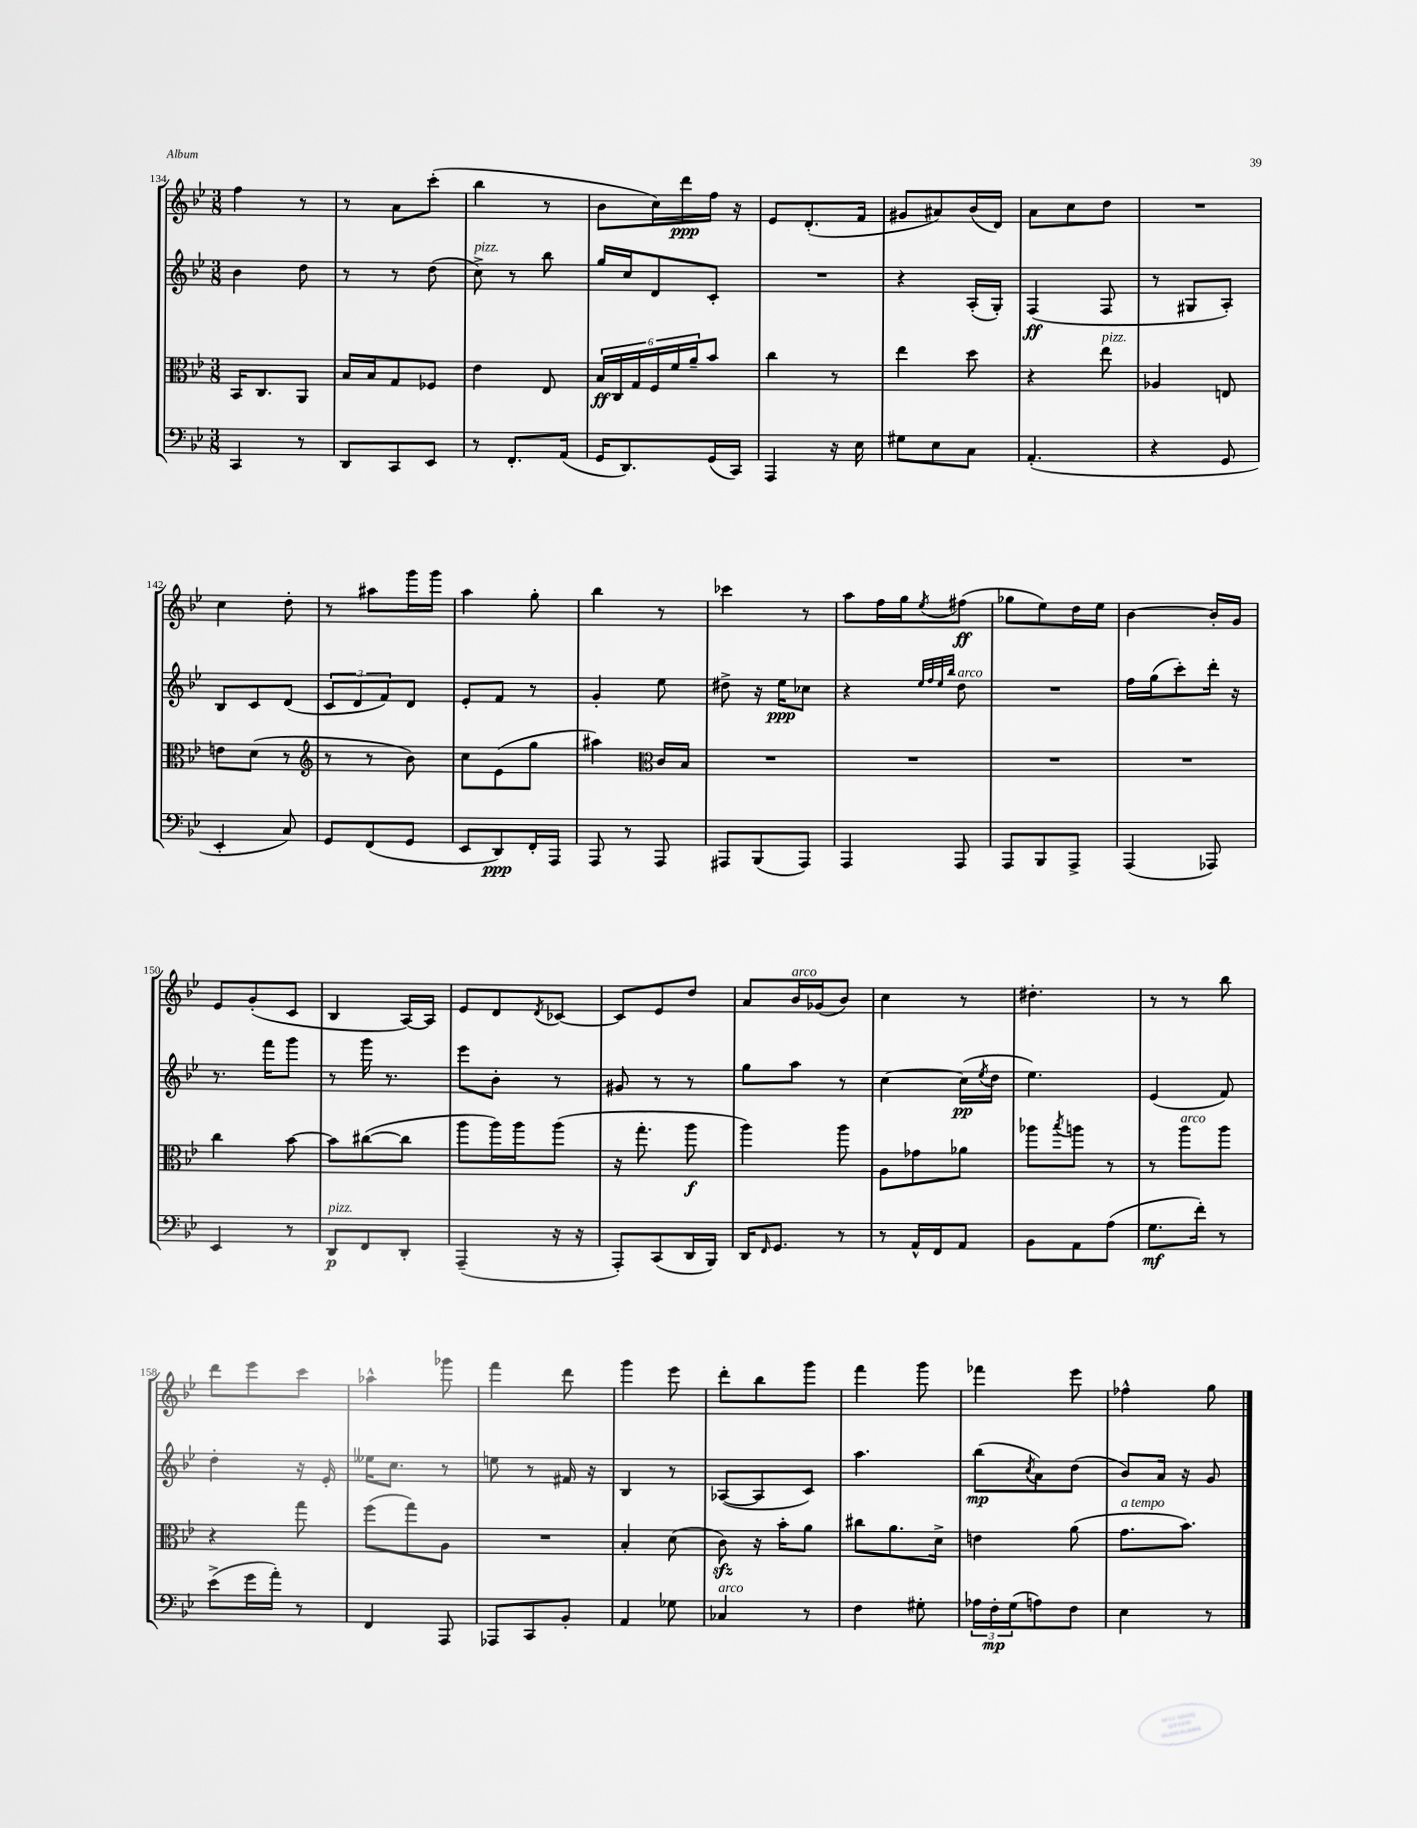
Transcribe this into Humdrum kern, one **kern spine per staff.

**kern	**kern	**kern	**kern
*staff4	*staff3	*staff2	*staff1
*clefF4	*clefC3	*clefG2	*clefG2
*k[b-e-]	*k[b-e-]	*k[b-e-]	*k[b-e-]
*M3/8	*M3/8	*M3/8	*M3/8
4CC/	16BB-/LK	4b-\	4ff\
.	8.C/	.	.
8r	8AA/J	8dd\	8r
=	=	=	=
8DD/L	16B-/LL	8r	8r
.	16B-/J	.	.
8CC/	8G/	8r	8a\L
8EE-/J	8F-/J	(8dd\	(8ccc'\J
=	=	=	=
8r	4e-\	8cc^\)	4bb-\
8.FF'/L	.	8r	.
.	8E-/	8bb-\	8r
(16AA/Jk	.	.	.
=	=	=	=
16GG/LK	24B-/LL	16gg/LL	8b-\L
.	24C/	.	.
8.DD/)	.	16cc/J	.
.	24G/	.	.
.	24F/	8d/	16cc\L)
.	24f/	.	.
.	.	.	16ddd\
.	24a~/J	.	.
(16GG/L	8b-/J	8c'/J	16ff\JJ
16CC/JJ)	.	.	16r
=	=	=	=
4AAA/	4cc\	4.r	8e-/L
.	.	.	(8.d'/
16r	8r	.	.
16E-\	.	.	16f/Jk
=	=	=	=
8G#\L	4ee-\	4r	8g#/L
8E-\	.	.	8a#/)
8C\J	8dd\	(16A'/LL	(16b-/L
.	.	16G'/JJ)	16d/JJ)
=	=	=	=
(4.AA'/	4r	(4F/	8a\L
.	.	.	8cc\
.	8ee-\	8F/	8dd\J
=	=	=	=
4r	4A-/	8r	4.r
.	.	8G#/L	.
8GG/	8E/	8A'/J)	.
=	=	=	=
4EE-'/	8e\L	8B-/L	4cc\
.	(8d\J	8c/	.
8C/)	8r	(8d/J	8dd'\
=	=	=	=
*	*clefG2	*	*
8GG/L	8r	12c/L	8r
.	.	12d/	.
(8FF/	8r	.	8aa#\L
.	.	12f/)	.
8GG/J	8b-\)	8d/J	16ggg\L
.	.	.	16ggg\JJ
=	=	=	=
8EE-/L	8cc\L	8e-'/L	4aa\
8DD/)	(8e-\	8f/J	.
16FF'/L	8gg\J	8r	8gg'\
16AAA/JJ	.	.	.
=	=	=	=
8AAA/	4aa#\)	4g'/	4bb-\
8r	.	.	.
*	*clefC3	*	*
8AAA/	16c/LL	8ee-\	8r
.	16B-/JJ	.	.
=	=	=	=
8AAA#/L	4.r	8dd#^\	4ccc-\
(8BBB-/	.	16r	.
.	.	16ee-\LK	.
8AAA#/J)	.	8cc-\J	8r
=	=	=	=
4AAA/	4.r	4r	8aa\L
.	.	.	16ff\L
.	.	.	16gg\J
.	.	32qqee-/LLL	.
.	.	32qqff/	.
.	.	32qqee-/	.
.	.	32qqbb-/JJJ	8qee-/
8AAA/	.	8dd\	(8ff#\J
=	=	=	=
8AAA/L	4.r	4.r	8gg-\L
8BBB-/	.	.	8ee-\)
8AAA^/J	.	.	16dd\L
.	.	.	16ee-\JJ
=	=	=	=
(4AAA/	4.r	16ff\LL	[4b-\
.	.	(16gg\J	.
.	.	8ccc'\)	.
8AAA-/)	.	16ddd'\Jk	16b-'/]LL
.	.	16r	16g/JJ
=	=	=	=
4EE-/	4cc\	8.r	8e-/L
.	.	.	(8g'/
.	.	16fff\LK	.
8r	[8b-\	8ggg\J	8c/J
=	=	=	=
8DD/L	8b-\]L	8r	4B-/
8FF/	([8cc#\	16ggg\	.
.	.	8.r	.
8DD'/J	8cc#\]J	.	[16A/LL)
.	.	.	16A/]JJ
=	=	=	=
(4AAA~/	8aa\L	8eee-\L	8e-/L
.	16aa\L)	8b-'\J	8d/
.	16aa\J	.	.
.	.	.	8qd/
16r	(8aa\J	8r	[8c-/J
16r	.	.	.
=	=	=	=
8AAA'/L)	16r	8g#/	8c-/]L
.	8.gg'\	.	.
(8CC/	.	8r	8e-/
16DD/L	8aa\	8r	8dd/J
16BBB-/JJ)	.	.	.
=	=	=	=
16DD/LK	4aa\)	8gg\L	8a/L
16qqFF/	.	.	.
8.GG/J	.	.	.
.	.	8aa\J	16b-/L
.	.	.	(16g-/J
8r	8aa\	8r	8b-/J)
=	=	=	=
8r	8A\L	[4cc\	4cc\
16AA^^/LL	8g-\	.	.
16FF/J	.	.	.
8AA/J	8a-\J	(16cc\]LL	8r
.	.	8qee-/	.
.	.	16dd\JJ	.
=	=	=	=
8BB-\L	8aa-\L	4.ee-\)	4.dd#'\
.	8qbb-/	.	.
8AA\	8aa\J	.	.
(8A\J	8r	.	.
=	=	=	=
8.G\L	8r	(4e-/	8r
.	8aa\L	.	8r
16f'\Jk)	.	.	.
8r	8aa\J	8f/)	8bb-\
=	=	=	=
(8e-^\L	4r	4dd'\	8ddd\L
16g\L	.	.	8eee-\
16a'\JJ)	.	.	.
8r	8gg\	16r	8ccc\J
.	.	16e-'/	.
=	=	=	=
4FF/	(8ff\L	16ee--\LK	4aa-^^\
.	.	8.cc\J	.
.	8gg\)	.	.
8AAA/	8A\J	8r	8ggg-\
=	=	=	=
8AAA-/L	4.r	8ee\	4fff\
8CC/	.	8r	.
8BB-'/J	.	16f#/	8ddd\
.	.	16r	.
=	=	=	=
4AA/	4B-'/	4B-/	4ggg\
8G-\	(8d\	8r	8eee-\
=	=	=	=
4C-/	8c\)	([8A-/L	8ddd'\L
.	16r	8A-/]	8bb-\
.	16b-'\LK	.	.
8r	8a\J	8c/J)	8ggg\J
=	=	=	=
4F\	8cc#\L	4.aa\	4fff\
.	8.a\	.	.
8G#'\	.	.	8ggg\
.	16d^\Jk	.	.
=	=	=	=
24A-\LL	4e\	(8bb-\L	4fff-\
24F'\	.	.	.
(24G\J	.	.	.
.	.	8qcc/	.
8A\)	.	8a\)	.
8F\J	(8a\	(8dd\J	8eee-\
=	=	=	=
4E-\	8.g\L	8b-/L)	4ff-^^\
.	.	16a/Jk	.
.	8.b-\J)	16r	.
8r	.	8g/	8gg\
==	==	==	==
*-	*-	*-	*-
